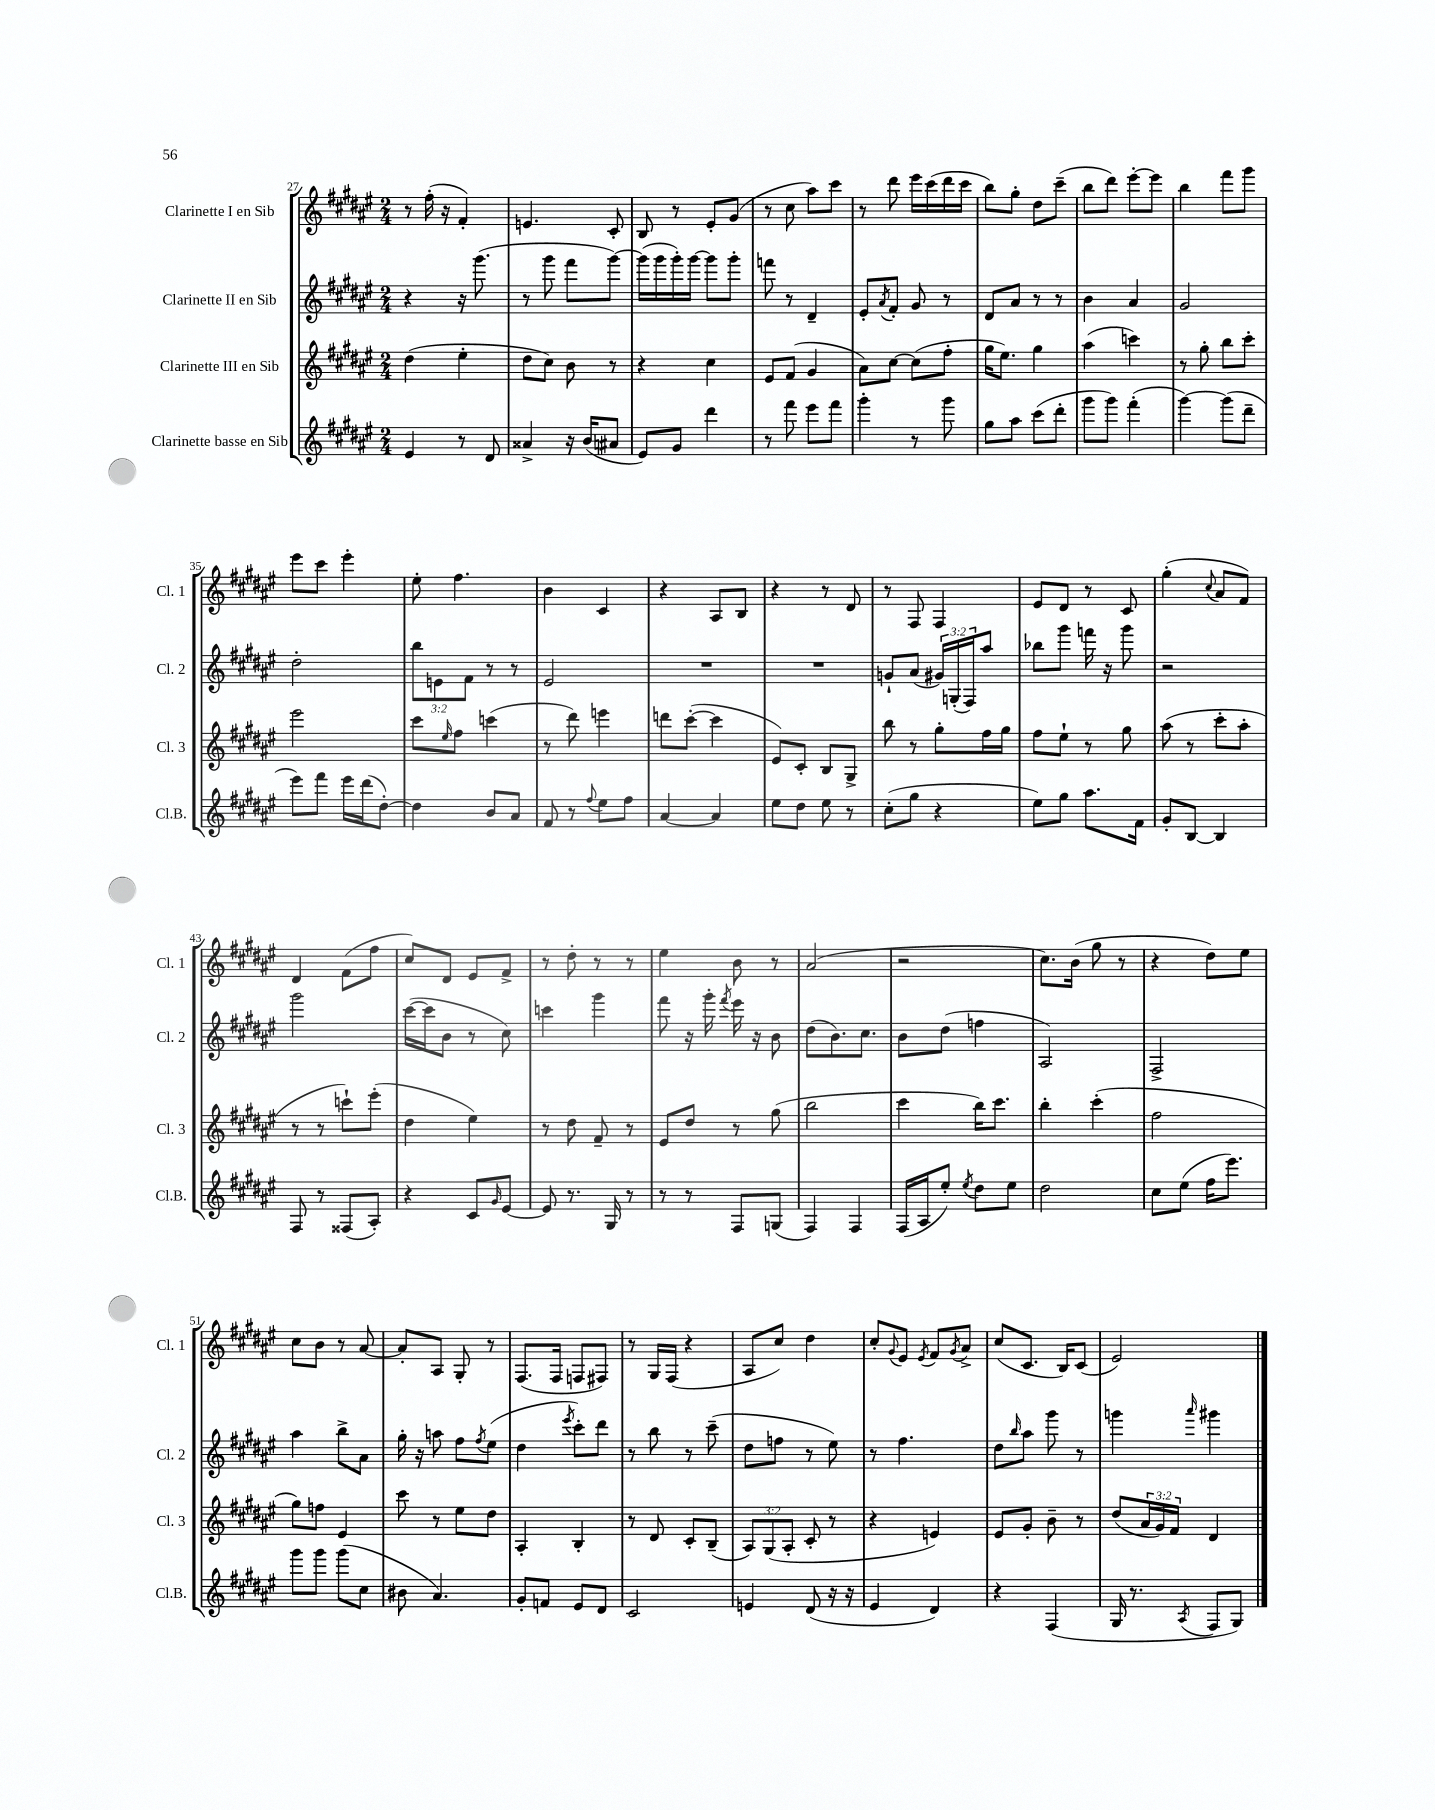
<<
\new StaffGroup <<
\new Staff = "s0" \with { instrumentName = "Clarinette I en Sib" shortInstrumentName = "Cl. 1" } {
    \clef treble \key fis \major \numericTimeSignature \time 2/4
    r8 fis''16-.( r16 fis'4-.) |
    e'4. cis'8-. |
    b8 r8 eis'8-. gis'8( |
    r8 cis''8 ais''8) cis'''8 |
    r8 dis'''8 eis'''16 cis'''16( dis'''16 cis'''16 |
    b''8) gis''8-. dis''8 cis'''8--( |
    b''8 dis'''8) eis'''8~-. eis'''8 |
    b''4 fis'''8 gis'''8 |
    eis'''8 cis'''8 eis'''4-. |
    eis''8-. fis''4. |
    b'4 cis'4 |
    r4 ais8 b8 |
    r4 r8 dis'8 |
    r8 fis8 fis4 |
    eis'8 dis'8 r8 cis'8 |
    gis''4-.( \appoggiatura { cis''8 } ais'8 fis'8) |
    dis'4 fis'8( fis''8 |
    cis''8) dis'8 eis'8 fis'8-> |
    r8 dis''8-. r8 r8 |
    eis''4 b'8 r8 |
    ais'2( |
    r2 |
    cis''8.) b'16( gis''8 r8 |
    r4 dis''8) eis''8 |
    cis''8 b'8 r8 ais'8~ |
    ais'8-. ais8 gis8-. r8 |
    fis8.( fis16 f8 fis8) |
    r8 gis16 fis16( r4 |
    ais8 cis''8) dis''4 |
    cis''8-. \appoggiatura { gis'8 } eis'8 \acciaccatura { eis'8 } fis'8 \acciaccatura { gis'8 } ais'8-> |
    cis''8( cis'8. b16) cis'8( |
    eis'2) \bar "|." |
}
\new Staff = "s1" \with { instrumentName = "Clarinette II en Sib" shortInstrumentName = "Cl. 2" } {
    \clef treble \key fis \major \numericTimeSignature \time 2/4 \override Staff.TupletNumber.text = #tuplet-number::calc-fraction-text
    r4 r16 gis'''8.( |
    r8 gis'''8 fis'''8 gis'''8~) |
    gis'''16( gis'''16 gis'''16-.) gis'''16~ gis'''8 gis'''8-. |
    f'''8 r8 dis'4-- |
    eis'8-. \acciaccatura { ais'8 } fis'8-. gis'8 r8 |
    dis'8 ais'8 r8 r8 |
    b'4 ais'4 |
    gis'2 |
    dis''2-. |
    \tuplet 3/2 { b''8 e'8 fis'8 } r8 r8 |
    eis'2 |
    R2 |
    R2 |
    g'8-! ais'8( \tuplet 3/2 { gis'16) g16-.( fis16) } ais''8 |
    bes''8 gis'''8 f'''16 r16 gis'''8 |
    r2 |
    gis'''2 |
    cis'''16~( cis'''16 b'8 r8 cis''8) |
    c'''4 gis'''4 |
    fis'''8 r16 gis'''16-. \acciaccatura { fis'''8 } eis'''16 r16 b'8 |
    dis''8( b'8.) cis''8. |
    b'8 dis''8( f''4 |
    ais2) |
    fis2-> |
    ais''4 b''8-> ais'8 |
    gis''16-. r16 a''8 fis''8 \acciaccatura { fis''8 } eis''8( |
    dis''4 \acciaccatura { eis'''8 } cis'''8-.) dis'''8 |
    r8 b''8 r8 cis'''8--( |
    dis''8 f''8 r8 eis''8) |
    r8 fis''4. |
    dis''8 \grace { b''16 } ais''8 gis'''8 r8 |
    g'''4 \grace { ais'''16 } gis'''4 \bar "|." |
}
\new Staff = "s2" \with { instrumentName = "Clarinette III en Sib" shortInstrumentName = "Cl. 3" } {
    \clef treble \key fis \major \numericTimeSignature \time 2/4 \override Staff.TupletNumber.text = #tuplet-number::calc-fraction-text
    dis''4( eis''4-. |
    dis''8 cis''8) b'8 r8 |
    r4 cis''4 |
    eis'8 fis'8( gis'4 |
    ais'8) cis''8~ cis''8( fis''8-. |
    gis''16 eis''8.) gis''4 |
    ais''4( c'''4) |
    r8 gis''8-. b''8 cis'''8-. |
    eis'''2 |
    cis'''8 \grace { eis''16 } fis''8 c'''4( |
    r8 dis'''8) e'''4 |
    d'''8 cis'''8~-.( cis'''4 |
    eis'8) cis'8-. b8 gis8-> |
    b''8 r8 gis''8-. fis''16 gis''16 |
    fis''8 eis''8-! r8 gis''8 |
    ais''8( r8 cis'''8-. ais''8-. |
    r8 r8 c'''8-!) eis'''8-.( |
    dis''4 eis''4) |
    r8 dis''8 fis'8-- r8 |
    eis'8 dis''8 r8 gis''8( |
    b''2 |
    cis'''4 b''16) cis'''8. |
    b''4-. cis'''4-.( |
    fis''2 |
    gis''8) f''8 eis'4 |
    cis'''8 r8 eis''8 dis''8 |
    ais4-. b4-. |
    r8 dis'8 cis'8-. b8--( |
    \tuplet 3/2 { ais8) gis8( ais8-. } cis'8-. r8 |
    r4 e'4) |
    eis'8 gis'8-. b'8-- r8 |
    dis''8( \tuplet 3/2 { ais'16 gis'16) fis'16 } dis'4 \bar "|." |
}
\new Staff = "s3" \with { instrumentName = "Clarinette basse en Sib" shortInstrumentName = "Cl.B." } {
    \clef treble \key fis \major \numericTimeSignature \time 2/4
    eis'4 r8 dis'8 |
    aisis'4-> r16 b'16( ais'8 |
    eis'8) gis'8 dis'''4 |
    r8 fis'''8 eis'''8 fis'''8 |
    gis'''4-. r8 gis'''8 |
    gis''8 ais''8 cis'''8( dis'''8-. |
    gis'''8 gis'''8) fis'''4-.( |
    gis'''4~) gis'''8( dis'''8-- |
    eis'''8) fis'''8 eis'''16 dis'''16( dis''8~-.) |
    dis''4 b'8 ais'8 |
    fis'8 r8 \appoggiatura { fis''8 } eis''8 fis''8 |
    ais'4~ ais'4 |
    eis''8 dis''8 eis''8 r8 |
    cis''8-.( gis''8 r4 |
    eis''8) gis''8 ais''8. fis'16 |
    gis'8-. b8~ b4 |
    fis8 r8 fisis8( ais8-.) |
    r4 cis'8 \grace { gis'16 } eis'8~ |
    eis'8 r8. gis16 r8 |
    r8 r8 fis8 g8( |
    fis4) fis4 |
    fis16( ais16 eis''8-.) \acciaccatura { eis''8 } dis''8 eis''8 |
    dis''2 |
    cis''8 eis''8( fis''16 eis'''8.) |
    gis'''8 gis'''8 gis'''8( cis''8 |
    bis'8 ais'4.) |
    gis'8-. f'8 eis'8 dis'8 |
    cis'2 |
    e'4 dis'8( r16 r16 |
    eis'4 dis'4) |
    r4 fis4( |
    gis16 r8. \acciaccatura { ais8 } fis8 gis8) \bar "|." |
}
>>
>>
\layout { \context { \Score currentBarNumber = #27 } }
